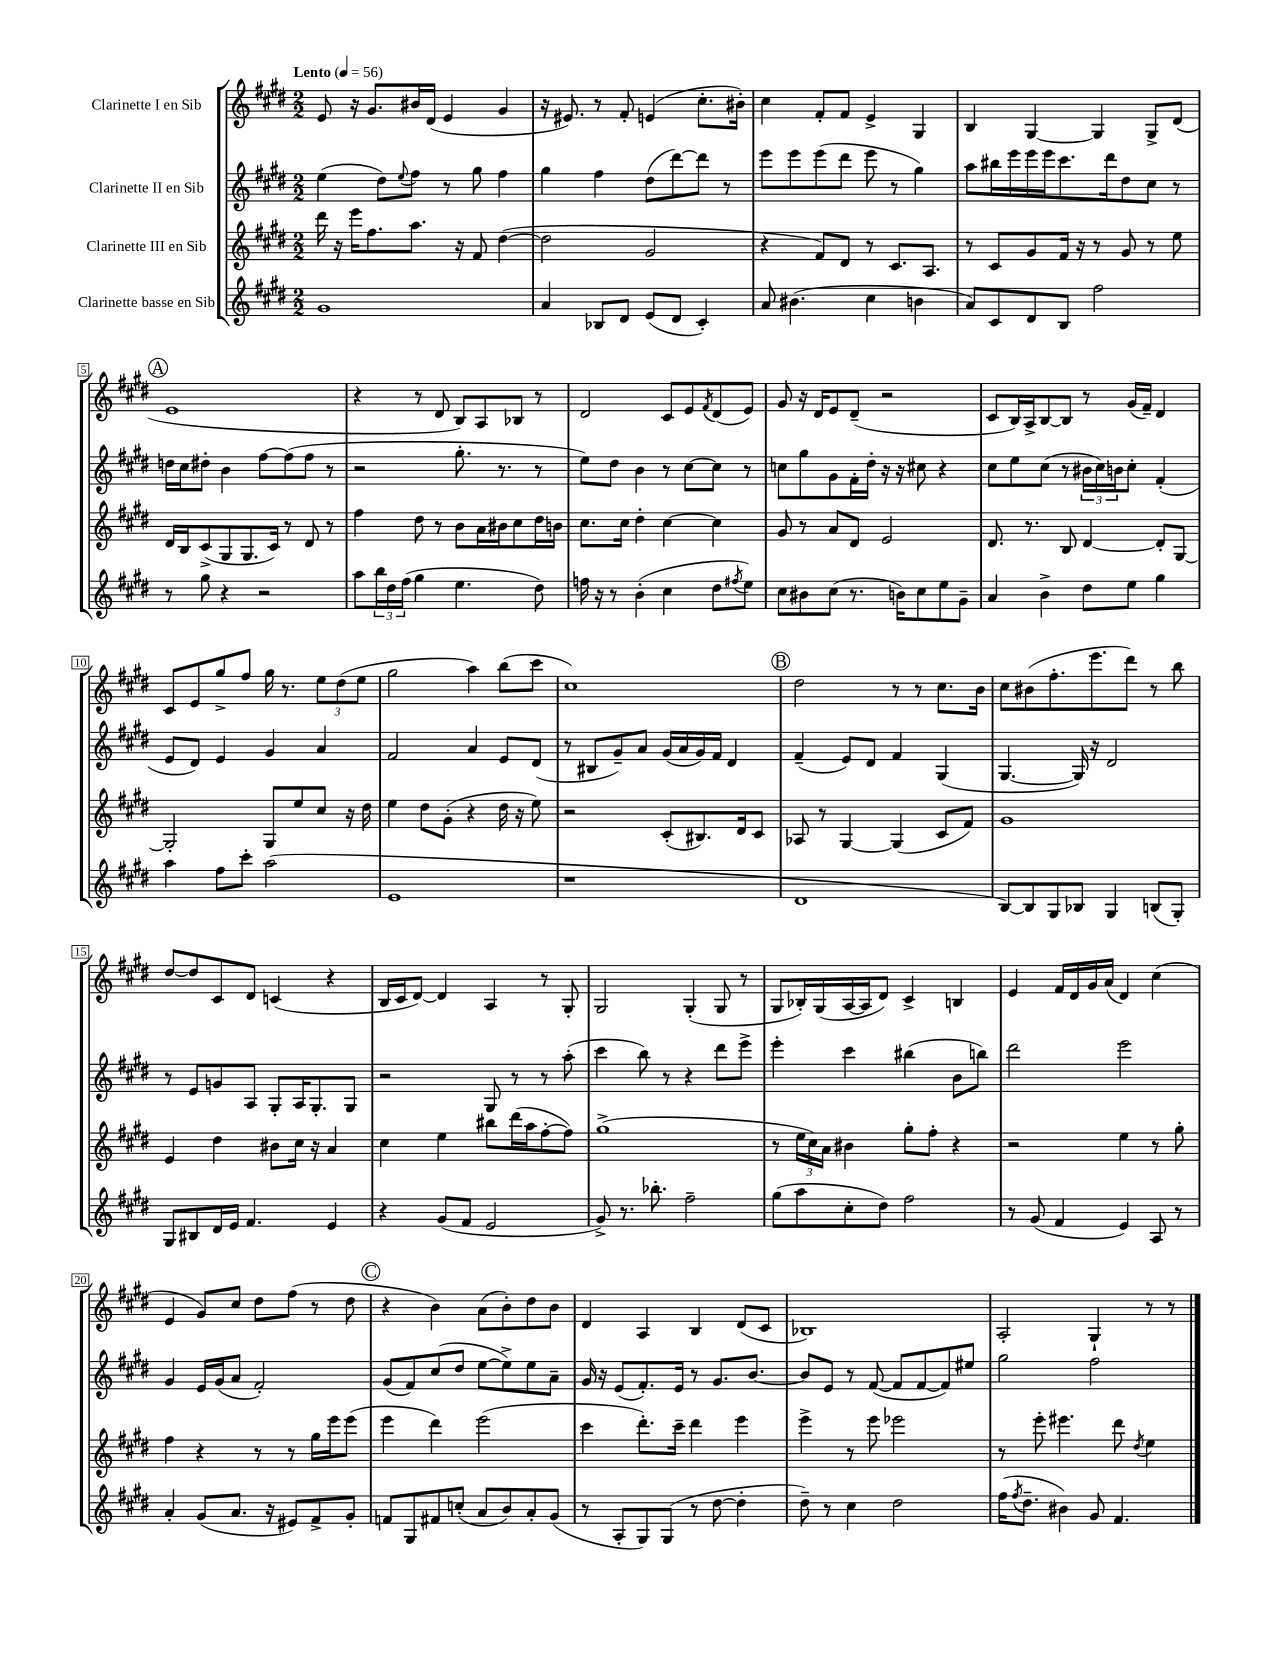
<<
\new StaffGroup <<
\new Staff = "s0" \with { instrumentName = "Clarinette I en Sib" } {
    \clef treble \key e \major \numericTimeSignature \time 2/2 \tempo "Lento" 4 = 56
    e'8 r16 gis'8. bis'16 dis'16( e'4 gis'4 |
    r16 eis'8.) r8 fis'8-. e'4( cis''8.-. bis'16-.) |
    cis''4 fis'8-. fis'8 e'4-> gis4 |
    b4 gis4~ gis4 gis8-> dis'8( |
    \mark \markup { \circle "A" } e'1 |
    r4 r8 dis'8 b8) a8 bes8 r8 |
    dis'2 cis'8 e'8 \acciaccatura { fis'8 } dis'8( e'8) |
    gis'8 r16 dis'16 e'8 dis'8--( r2 |
    cis'8 b16) a16-> b8~ b8 r8 gis'16( fis'16--) dis'4 |
    cis'8 e'8 gis''8-> fis''8 gis''16 r8. \tuplet 3/2 { e''8 dis''8( e''8 } |
    gis''2 a''4) b''8( cis'''8 |
    cis''1) |
    \mark \markup { \circle "B" } dis''2 r8 r8 cis''8. b'16 |
    cis''8 bis'8( fis''8.-. e'''8. dis'''8) r8 b''8 |
    dis''8~ dis''8 cis'8 dis'8 c'4( r4 |
    b16 cis'16 dis'8~) dis'4 a4 r8 gis8-. |
    gis2 gis4-.( gis8 r8 |
    gis8 bes16-.) gis16( a16~ a16 dis'8) cis'4-> b4 |
    e'4 fis'16 dis'16 gis'16 a'16( dis'4) cis''4( |
    e'4 gis'8) cis''8 dis''8 fis''8( r8 dis''8 |
    \mark \markup { \circle "C" } r4 b'4) a'8( b'8-.) dis''8 b'8 |
    dis'4 a4 b4 dis'8( cis'8 |
    bes1) |
    a2-. gis4-! r8 r8 \bar "|." |
}
\new Staff = "s1" \with { instrumentName = "Clarinette II en Sib" } {
    \clef treble \key e \major \numericTimeSignature \time 2/2
    e''4( dis''8) \appoggiatura { e''8 } fis''8 r8 gis''8 fis''4 |
    gis''4 fis''4 dis''8( dis'''8~) dis'''8 r8 |
    e'''8 e'''8 e'''8( dis'''8 e'''8 r8 gis''4) |
    a''8 bis''16 e'''16 e'''16 e'''16 cis'''8. dis'''16 dis''8 cis''8 r8 |
    \mark \markup { \circle "A" } d''16 cis''16 dis''8-. b'4 fis''8~ fis''8( fis''8 r8 |
    r2 gis''8.-. r8. r8 |
    e''8) dis''8 b'4 r8 cis''8~ cis''8 r8 |
    c''8 gis''8 gis'8 fis'16-. dis''16-. r16 r16 cis''8 r4 |
    cis''8 e''8 cis''8( r8 \tuplet 3/2 { bis'16 cis''16) b'16 } cis''8-. fis'4-.( |
    e'8 dis'8) e'4 gis'4 a'4 |
    fis'2 a'4 e'8 dis'8( |
    r8 bis8 gis'8--) a'8 gis'16( a'16 gis'16) fis'16 dis'4 |
    \mark \markup { \circle "B" } fis'4--( e'8) dis'8 fis'4 gis4( |
    gis4.~ gis16) r16 dis'2 |
    r8 e'8 g'8 a8 gis8-. a16 gis8.-. gis8 |
    r2 gis8 r8 r8 a''8-.( |
    cis'''4 b''8) r8 r4 dis'''8 e'''8-> |
    e'''4-. cis'''4 bis''4( b'8 b''8) |
    dis'''2 e'''2 |
    gis'4 e'16 gis'16( a'8 fis'2-.) |
    \mark \markup { \circle "C" } gis'8( fis'8) cis''8( dis''8 e''8~ e''8->) e''8 a'8-- |
    gis'16 r16 e'8( fis'8.-.) e'16 r8 gis'8. b'8.~ |
    b'8 e'8 r8 fis'8~( fis'8 fis'8~ fis'8) eis''8 |
    gis''2 fis''2 \bar "|." |
}
\new Staff = "s2" \with { instrumentName = "Clarinette III en Sib" } {
    \clef treble \key e \major \numericTimeSignature \time 2/2
    dis'''16 r16 e'''16 fis''8. a''8. r16 fis'8 dis''4~( |
    dis''2 gis'2 |
    r4 fis'8) dis'8 r8 cis'8. a8. |
    r8 cis'8 gis'8 fis'16 r16 r8 gis'8 r8 e''8 |
    \mark \markup { \circle "A" } dis'16 b16 cis'8->( gis8 gis8. cis'16) r8 dis'8 r8 |
    fis''4 dis''8 r8 b'8 a'16 bis'16 cis''8 dis''16 b'16 |
    cis''8. cis''16 dis''4-. cis''4~ cis''4 |
    gis'8 r8 a'8 dis'8 e'2 |
    dis'8. r8. b8 dis'4~ dis'8-. gis8~ |
    gis2-. gis8 e''8 cis''8 r16 dis''16 |
    e''4 dis''8 gis'8-.( r4 dis''16 r16 e''8) |
    r2 cis'8-.( bis8.) dis'16 cis'8 |
    \mark \markup { \circle "B" } aes8 r8 gis4~ gis4( cis'8 fis'8) |
    gis'1 |
    e'4 dis''4 bis'8 cis''16 r16 a'4 |
    cis''4 e''4 bis''8 dis'''16( a''16 fis''8~-. fis''8) |
    gis''1->( |
    r8 \tuplet 3/2 { e''16 cis''16) a'16 } bis'4 gis''8-. fis''8-. r4 |
    r2 e''4 r8 gis''8-. |
    fis''4 r4 r8 r8 gis''16 e'''16 e'''8( |
    \mark \markup { \circle "C" } e'''4 dis'''4) e'''2( |
    cis'''4 dis'''8.-.) cis'''16-- dis'''4 e'''4 |
    e'''4-> r8 e'''8 ees'''2 |
    r8 e'''8-. eis'''4. dis'''8 \acciaccatura { dis''8 } e''4 \bar "|." |
}
\new Staff = "s3" \with { instrumentName = "Clarinette basse en Sib" } {
    \clef treble \key e \major \numericTimeSignature \time 2/2
    gis'1 |
    a'4 bes8 dis'8 e'8( dis'8 cis'4-.) |
    a'8 bis'4.( cis''4 b'4 |
    a'8) cis'8 dis'8 b8 fis''2 |
    \mark \markup { \circle "A" } r8 gis''8 r4 r2 |
    a''8 \tuplet 3/2 { b''16 dis''16 fis''16( } gis''4 e''4. dis''8) |
    f''16 r16 r8 b'4-.( cis''4 dis''8 \acciaccatura { fis''8 } e''8) |
    cis''8 bis'8 cis''8( r8. b'16) cis''8 e''8 gis'8-- |
    a'4 b'4-> dis''8 e''8 gis''4 |
    a''4 fis''8 cis'''8-. a''2( |
    e'1 |
    r1 |
    \mark \markup { \circle "B" } dis'1 |
    b8~) b8 gis8 bes8 gis4 b8( gis8-.) |
    gis8 bis8 dis'16 e'16 fis'4. e'4 |
    r4 gis'8( fis'8 e'2 |
    gis'8->) r8. bes''8.-. fis''2-- |
    gis''8( a''8 cis''8-. dis''8) fis''2 |
    r8 gis'8( fis'4 e'4) a8 r8 |
    a'4-. gis'8( a'8. r16 eis'8) fis'8-> gis'8-. |
    \mark \markup { \circle "C" } f'8 gis8 fis'8 c''8-.( a'8 b'8) a'8-. gis'8( |
    r8 a8-. gis8) gis8( r8 dis''8~ dis''4-. |
    dis''8--) r8 cis''4 dis''2 |
    fis''16( \acciaccatura { fis''8 } dis''8.-- bis'4) gis'8 fis'4. \bar "|." |
}
>>
>>
\layout { \context { \Score \override BarNumber.stencil = #(make-stencil-boxer 0.1 0.3 ly:text-interface::print) } }
